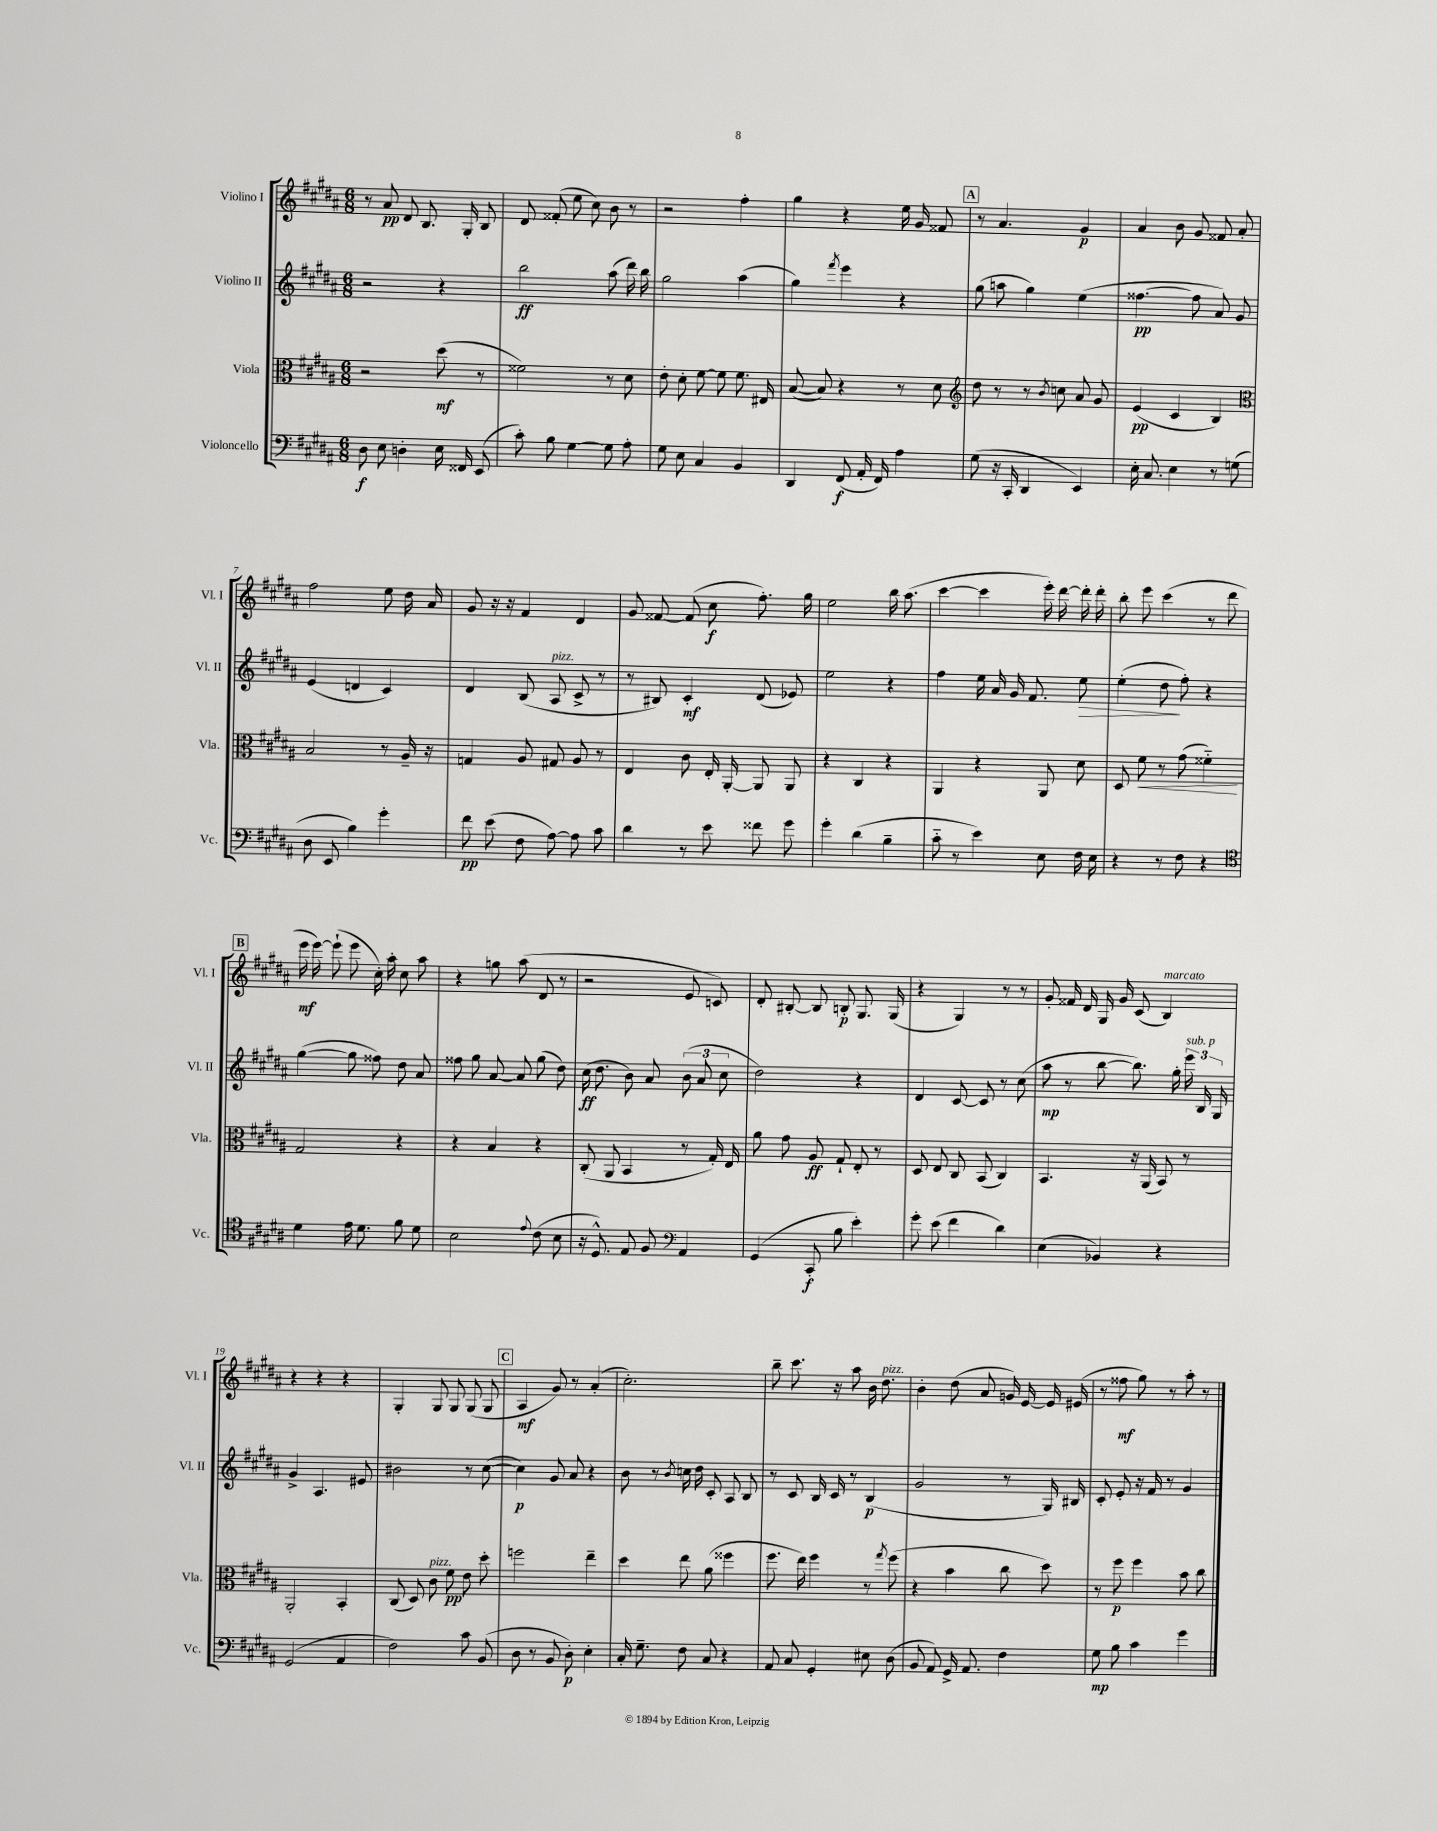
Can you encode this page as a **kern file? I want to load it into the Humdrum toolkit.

**kern	**kern	**kern	**kern
*staff4	*staff3	*staff2	*staff1
*clefF4	*clefC3	*clefG2	*clefG2
*k[f#c#g#d#a#]	*k[f#c#g#d#a#]	*k[f#c#g#d#a#]	*k[f#c#g#d#a#]
*M6/8	*M6/8	*M6/8	*M6/8
8D#	2r	2r	8r
8E	.	.	8a#
4D'	.	.	8d#
.	.	.	8.B
16E	(8dd#	4r	.
16FF##	.	.	16G#'
(8EE	8r	.	8B
=	=	=	=
8c#')	2f##)	2bb	8d#
8B	.	.	(8f##'
[4G#	.	.	8ee
.	.	.	8cc#)
8G#]	8r	(8aa#	8b
8A#'	8d#	16ddd#)	8r
.	.	16bb	.
=	=	=	=
8G#	8e'	2gg#	2r
8E	8d#'	.	.
4C#	[8f#	.	.
.	8f#]	.	.
4BB	8.f#	(4aa#	4ff#'
.	16E#	.	.
=	=	=	=
4DD#	([8B	4gg#)	4gg#
.	8B])	.	.
.	.	8qfff#	.
(8FF#	4r	4eee	4r
16AA#'	.	.	.
16FF#)	.	.	.
4A#	8r	4r	16ee
.	.	.	16g#
.	8d#	.	8f##
=	=	=	=
*	*clefG2	*	*
(8G#	8dd#	(8gg#	8r
16r	8r	8aa	4.a#
16CC#'	.	.	.
4DD#	8r	4gg#)	.
.	8qb	.	.
.	8cc	.	.
4EE)	8a#	(4ee	4g#
.	8g#	.	.
=	=	=	=
16E'	(4e	[4.ff##	4a#
8.C#	.	.	.
4E	4c#	.	8b
.	.	8ff##]	8g#
8r	4B)	8a#)	8f##
(8G	.	8g#	8a#'
=	=	=	=
*	*clefC3	*	*
8D#	2B	(4e	2ff#
8EE	.	.	.
4B)	.	4d	.
4g#'	8r	4c#)	8ee
.	16A#~	.	16dd#
.	16r	.	16a#
=	=	=	=
8f#	4G	4d#	8g#
(8e	.	.	16r
.	.	.	16r
8F#	8A#	(8B	4f#
[8A#)	8G#	8A#	.
8A#]	8A#	8c#^	4d#
8c#	8r	8r	.
=	=	=	=
4d#	4E	8r	8g#
.	.	8B#)	[8f##
8r	8c#	4c#'	(8f##]
8e	16E'	.	8cc#
.	[16AA#'	.	.
8f##	8AA#]	(8d#	8.ff#')
8g#	8AA#	8e-)	.
.	.	.	16gg#
=	=	=	=
4g#'	4r	2ee	2ee
(4d#	4C#	.	.
4B~	4r	4r	16bb
.	.	.	(8.aa#
=	=	=	=
8c#'~	4AA#	4ff#	[4ccc#
8r	.	.	.
4e)	4r	16ee	4ccc#]
.	.	16a#	.
.	.	16g#	.
.	.	8.f#	.
8E	8AA#	.	16eee')
.	.	.	[16ddd#
16F#	8d#	8ee	16ddd#']
16E	.	.	16ddd#'
=	=	=	=
4r	8D#	(4ee'	8bb'
.	8f#	.	8eee
8r	8r	8dd#	(4ccc#
8F#	(8g#	8ff#')	.
4r	4f##'~)	4r	8r
.	.	.	8ddd#
=	=	=	=
*clefC4	*	*	*
4d#	2G#	([4gg#	16eee
.	.	.	[16eee)
.	.	.	(8eee`]
16e	.	8gg#]	8eee
8.d#	.	.	.
.	.	8ff##)	16cc#')
.	.	.	16aa#'
8f#	4r	8dd#	8cc#
8d#	.	8a#	8aa#
=	=	=	=
2B	4r	8ff##	4r
.	.	8gg#	.
.	4B	[8a#	8gg
.	.	8a#]	(8aa#
8qqe	.	.	.
(8c#	4r	(8gg#	8d#
8B	.	8dd#)	8r
=	=	=	=
16r	(8C#'	(16cc#	2r
8.D#^^)	.	8.dd#	.
.	8AA#	.	.
8E	4BB	8b)	.
8F#	.	8a#	.
*clefF4	*	*	*
4AA#	8r	(12b	8e
.	.	12a#	.
.	16G#')	.	8c)
.	.	12cc#	.
.	16E	.	.
=	=	=	=
(4GG#	8a#	2dd#)	8d#'
.	8g#	.	[8B#'
8CC#'	8A#	.	8B#]
8B	8G#`	.	8B'
4e')	8E'	4r	8.G#
.	8r	.	.
.	.	.	(16G#
=	=	=	=
8g#'	8D#	4d#	4r
(8e	8E	.	.
4f#	8C#	[8c#	4G#)
.	(8BB	8c#]	.
4d#)	4C#)	8r	8r
.	.	(8cc#	8r
=	=	=	=
(4E	4.BB	8aa#	8g#'
.	.	8r	16f##
.	.	.	16d#
4BB-)	.	[8bb	16G#
.	.	.	16g#
.	16r	8.bb])	(8c#
.	(16AA#	.	.
4r	8BB)	.	4B)
.	.	16gg#'	.
.	8r	24eee	.
.	.	24B	.
.	.	24G#	.
=	=	=	=
(2GG#	2AA#'	4g#^	4r
.	.	4.A#	4r
4AA#	4BB'	.	4r
.	.	8e#	.
=	=	=	=
2F#)	(8C#	2b#	4G#'
.	8D#)	.	.
.	8c#	.	8G#
.	8f#	.	8G#
8c#	8e	8r	(8G#
(8BB	8dd#'	([8cc#	8G#
=	=	=	=
8D#	2ff	4cc#])	4A#
8r	.	.	.
8BB	.	8g#	8g#)
8D#')	.	8a#	8r
4E'	4ee~	4r	(4a#'
=	=	=	=
16C#'	4dd#	8b	2.cc#')
8.G#~	.	.	.
.	.	8r	.
.	.	8qb	.
8F#	8ee	16cc	.
.	.	16dd#	.
8C#	(8a#	8c#'	.
4r	4ff##	8A#	.
.	.	8B	.
=	=	=	=
8AA#	8.ff#	8r	8bb~
8C#	.	8c#	8.ccc#
.	16ee)	.	.
4GG#'	4ff#	16B	.
.	.	16c#	16r
.	.	8r	8aa#
8E#	8r	(4B	16b
.	.	.	8.dd#
.	8qgg#	.	.
(8D#	(8ff#	.	.
=	=	=	=
8BB	4r	2g#	4b'
8AA#)	.	.	.
16GG#^	4b	.	(8dd#
8.AA#	.	.	.
.	.	.	8a#
4F#	8cc#	8r	16g)
.	.	.	[16e
.	8dd#)	16G#)	16e]
.	.	16B#	(16e#
=	=	=	=
8G#	8r	8c#'	8r
8B	8ff#	8e'	8ff##
4c#	4ff#	16r	8gg#)
.	.	16f#	.
.	.	8r	8r
4g#	8b	4g#	8aa#'
.	8cc#	.	8r
==	==	==	==
*-	*-	*-	*-
